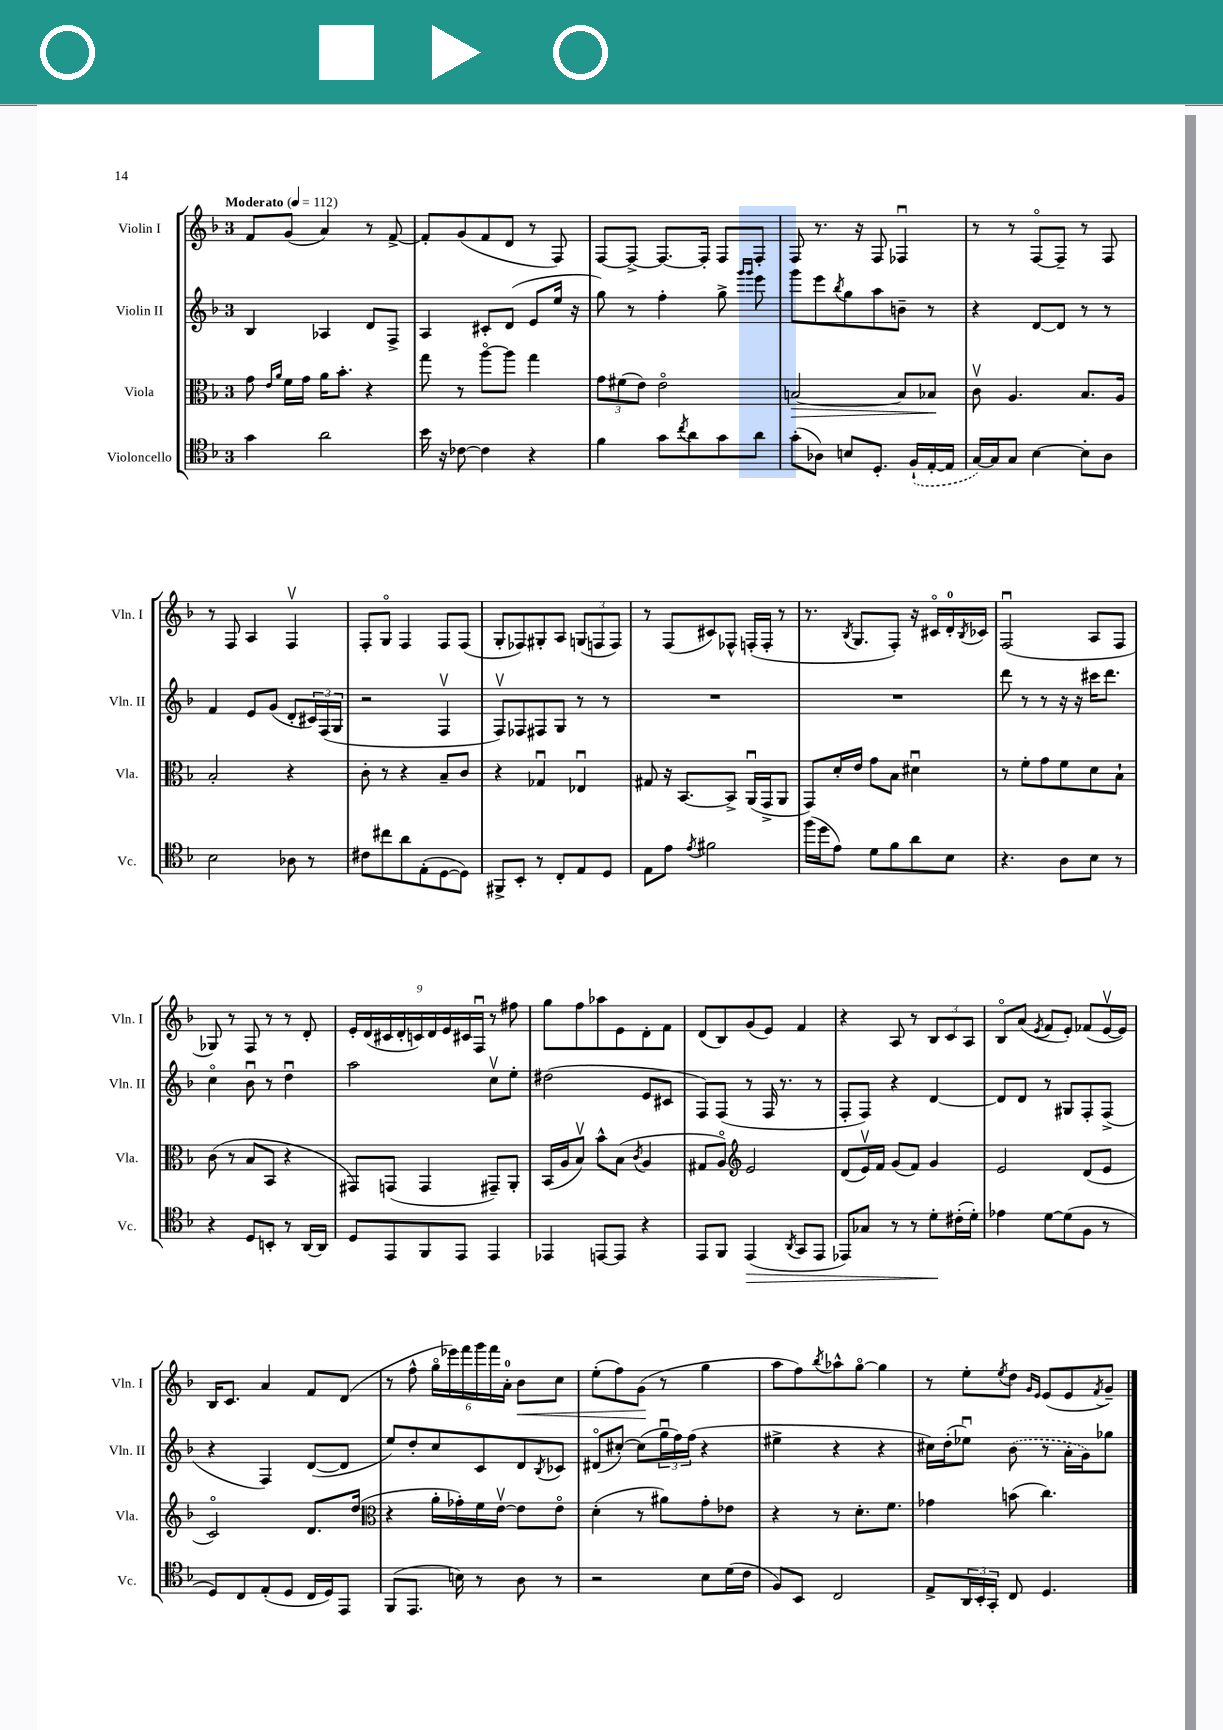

**kern	**kern	**kern	**kern
*staff4	*staff3	*staff2	*staff1
*clefC4	*clefC3	*clefG2	*clefG2
*k[b-]	*k[b-]	*k[b-]	*k[b-]
*M3/4	*M3/4	*M3/4	*M3/4
*MM112	*MM112	*MM112	*MM112
4g	8g	4B-	8f
.	16qqe	.	.
.	16qqa	.	.
.	16f	.	(8g
.	16g	.	.
2a	16a	4A-	4a)
.	8.b-'	.	.
.	4r	8d	8r
.	.	8F^	[8f^
=	=	=	=
16b-	8gg	4A	8f']
16r	.	.	.
[8c-	8r	.	(8g
4c-]	[8aao	8c#'	8f
.	8aa]	(8d	8d
4r	4gg	8e	8r
.	.	16ee	8F)
.	.	16r	.
=	=	=	=
4f	12g	8gg)	[8F
.	(12f#	.	.
.	.	8r	8F^_
.	12e)	.	.
8g	2eo	4ff'	8.F_
8qcc	.	.	.
8a	.	.	.
.	.	.	16F']
8g	.	8gg^	8F
.	.	16qqggg	.
.	.	16qqggg	.
8a	.	8eee	8F'
=	=	=	=
(8g'	[2B	8ggg	8F
8A-)	.	8eee	8.r
.	.	8qbb-	.
8B	.	8gg	.
.	.	.	16r
8.D'	.	8aa	8F
.	8B]	8b~	4F-u
(16F`	.	.	.
[16E'	8B-	8r	.
16E]	.	.	.
=	=	=	=
[16G)	8cv	4r	8r
16G]	.	.	.
8G	4.A	.	8r
[4B-	.	[8d	[8Fo
.	.	8d]	8F~]
8B-']	8.B-	8r	8r
8A	.	8r	8F
.	16A	.	.
=	=	=	=
2B-	2B-'	4f	8r
.	.	.	8F
.	.	8e	4A
.	.	(8g	.
8A-	4r	8d'	4Fv
8r	.	24c#)	.
.	.	(24F	.
.	.	24G	.
=	=	=	=
8c#	8c'	2r	8F'
8cc#	8r	.	8Go
8a	4r	.	4F
(8E'	.	.	.
[8D	8B-~	4Fv	8F
8D])	8c	.	(8F
=	=	=	=
8FF#^	4r	8Fv)	8G'
8BB-'	.	8F-	8F-)
8r	4G-u	8F#	8G#'
8C'	.	8G	8A
8E	4E-u	8r	(12G
.	.	.	12F
8D	.	8r	.
.	.	.	12F)
=	=	=	=
8E	8G#	2.r	8r
8e	16r	.	(8F
.	[8.BB-	.	.
8qe	.	.	.
2f#	.	.	8c#)
.	8BB-^]	.	8F-^^
.	(16AAu	.	(16F'
.	16GG^	.	16F'
.	8AA	.	8r
=	=	=	=
(16ff	8GG)	2.r	8.r
16dd	.	.	.
8e)	16d'	.	.
.	.	.	8qB-
.	16e	.	8.G
8d	8g	.	.
8f	8B-	.	8F')
8a	4d#u	.	16r
.	.	.	16c#o
8B-	.	.	16d'
.	.	.	8qB-
.	.	.	16c-
=	=	=	=
4.r	8r	8ddd	(2Fu
.	8f'	8r	.
.	8g	8r	.
8A	8f	16r	.
.	.	16r	.
8B-	8d	16ccc#	8A
.	.	8.ddd	.
8r	8B-`	.	8F
=	=	=	=
4r	(8c	4cco	8G-)
.	8r	.	8r
8D	8B-	8b-u	8F
8BB'	8BB-	8r	8r
8r	4r	4ddu	8r
[16AA	.	.	8d'
16AA]	.	.	.
=	=	=	=
8D	8GG#)	2aa	18e'
.	.	.	(18d
.	.	.	18c#
8EE	(8GG	.	.
.	.	.	18d'
.	.	.	18c)
8FF	4GG	.	.
.	.	.	18d
.	.	.	18e
8EE	.	.	.
.	.	.	18c#
.	.	.	18Fu
4EE	8GG#~)	8ccv	8r
.	8AA'	8ee'	8ff#
=	=	=	=
4EE-	(16BB-	(2dd#	8gg
.	16A	.	.
.	8B-v)	.	8ff
[8EE	8b-^^	.	8aa-
8EE]	(8B-	.	8e
.	8qc	.	.
4r	4A	8e	8d'
.	.	8c#	8f
=	=	=	=
8EE	8G#	8F)	(8d
8FF	8Ao)	(8F	8B-)
*	*clefG2	*	*
(4EE	2e	8r	(8g
.	.	16F	8e)
.	.	8.r	.
8qAA	.	.	.
8GG	.	.	4f
8EE	.	8r	.
=	=	=	=
8EE-)	(8d	8F'	4r
8G-	16ev)	8F)	.
.	16f	.	.
8r	(8g	4r	8A
8r	8f)	.	8r
8d'	4g	[4d	12B-
.	.	.	12c
(16c#'	.	.	.
.	.	.	12A
16d')	.	.	.
=	=	=	=
4e-	2e	8d]	8B-o
.	.	8d	(8a
.	.	.	8qe
[8d	.	8r	8f
(8d]	.	8G#	8e')
8F	(8d	8F'	(8f-
8r	8e	(8F^	[16ev
.	.	.	16e])
=	=	=	=
8D)	2co)	4r	16B-
.	.	.	8.c
8C	.	.	.
(8E'	.	4F)	4a
8D	.	.	.
16C	8.d	([8d	8f
16D)	.	.	.
8EE	.	8d]	(8d
.	(16dd	.	.
=	=	=	=
*	*clefC3	*	*
(8FF	4r	8ee)	8r
8.EE	.	8dd'	8ff^^
.	16a'	8cc	24ggo
.	.	.	24eee-)
16B)	16g-')	.	.
.	.	.	24fff
8r	16f	8c	24ggg
.	.	.	24fff
.	[16ev	.	.
.	.	.	24a'
8A	8e]	8d	8b-
.	.	8qB-	.
8r	8eo	8c-	8cc
=	=	=	=
2r	(4d'	(8d#o	(8ee'
.	.	[8cc#')	8ff)
.	8r	(8cc#]	(8g
.	8a#)	24ggu	8r
.	.	24ff)	.
.	.	(24ff	.
8B-	8g'	4r	4gg
(16d	8e-	.	.
16c	.	.	.
=	=	=	=
8F)	4r	4ee#^	8aa
8BB-	.	.	8ff)
.	.	.	8qbb-
2C	8r	4r	8aa-^^
.	8.d'	.	[8ggo
.	.	4r	4gg]
.	8.f	.	.
=	=	=	=
8E^	4g-	16cc#)	8r
.	.	(16dd'	.
24AA	.	8ee-u)	8ee'
24BB-'	.	.	.
24GG'	.	.	.
.	.	.	8qee
8C	(8b	(8b-	8dd
.	.	.	16qqg
.	.	.	16qqe
4.D	4.cc)	8r	(8e
.	.	16a'	8e
.	.	16g)	.
.	.	.	8qf
.	.	8gg-	8g~)
==	==	==	==
*-	*-	*-	*-
